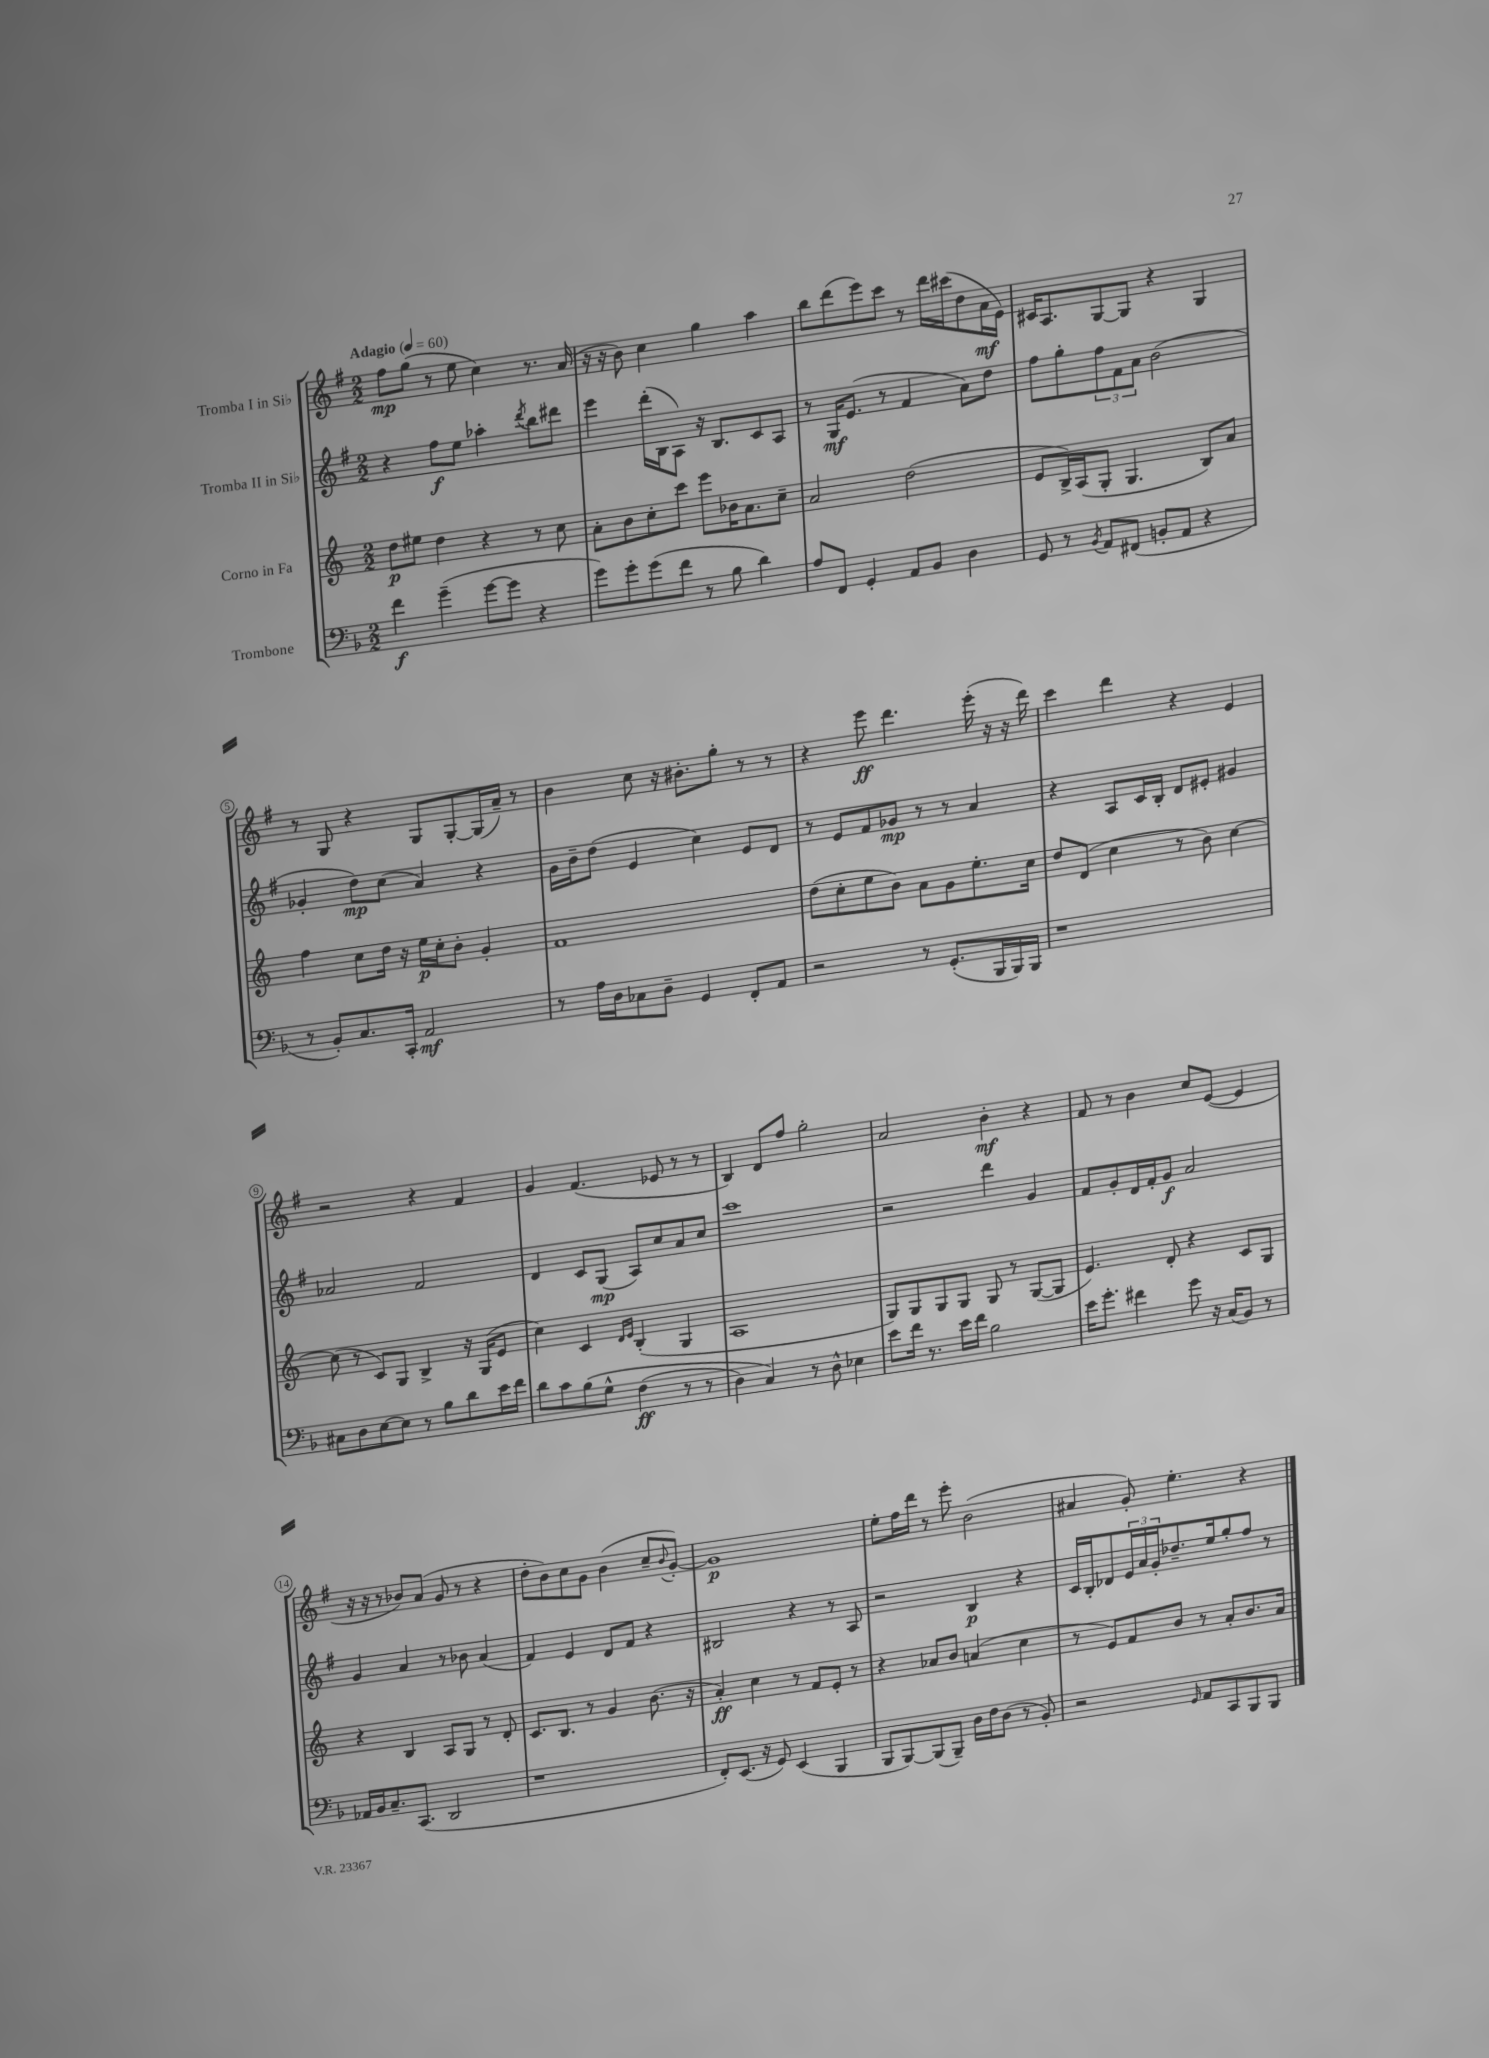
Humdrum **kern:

**kern	**kern	**kern	**kern
*staff4	*staff3	*staff2	*staff1
*clefF4	*clefG2	*clefG2	*clefG2
*k[b-]	*k[]	*k[f#]	*k[f#]
*M2/2	*M2/2	*M2/2	*M2/2
*MM60	*MM60	*MM60	*MM60
4f\	8dd\L	4r	8ff#\L
.	8ee#\J	.	(8gg\J
(4g~\	4dd\	8ff#\L	8r
.	.	8ee\J	8ee\
[8g\L	4r	4aa-'\	4cc\)
8g\]J	.	.	.
.	.	8qddd/	.
4r	8r	8bb\L	8.r
.	8cc\	8ddd#\J	.
.	.	.	(16a/
=	=	=	=
8g\L)	8a'\L	4eee\	16r
.	.	.	16r
8g'\	8b\	.	8b\)
(8g\	8cc'\	(16ddd'\LL	4cc\
.	.	16B\J	.
8f\J	8ccc\J	8A\J)	.
8r	8eee\L	16r	4gg\
.	.	8.B/L	.
8B-\	16b-\K	.	.
.	8.a\	.	.
4d\)	.	8c/	4aa\
.	8cc~\J	8A/J	.
=	=	=	=
8A/L	2a/	8r	8bb\L
8FF/J	.	16G/LK	(8ddd\
.	.	(8.e/J	.
4GG'/	.	.	8eee\)
.	.	8r	8ccc\J
8AA/L	(2dd\	4f#/	8r
8BB-/J	.	.	16ddd\LL
.	.	.	(16ccc#\J
4D\	.	8a\L)	8dd\
.	.	8dd\J	16a\L
.	.	.	16e\JJ)
=	=	=	=
8GG/	8e/L	8ff#\L	16c#/LK
.	.	.	8.A/
8r	16B^/L)	8gg'\	.
.	(16A/J	.	.
8qBB-/	.	.	.
8AA/L	8G'/J	12ff#\	[8G/
.	.	12f#\	.
(8FF#/J	4.G/	.	8G/]J
.	.	12a\J	.
8BB'/L	.	(2b\	4r
8AA/J	.	.	.
4r	8B/L)	.	4G/
.	8a/J	.	.
=	=	=	=
8r	4ff\	4g-'/	8r
8BB-'/L)	.	.	8G/
8.C/	8cc\L	8dd\L)	4r
.	16dd\Jk	(8cc\J	.
16CC'/Jk	16r	.	.
2AA/	16ee\LL	4a/)	8G/L
.	16cc'\J	.	.
.	8b'\J	.	[8G'/
.	4g'/	4r	(16G/]L
.	.	.	16a~/JJ)
.	.	.	8r
=	=	=	=
8r	1f	16g\LL	4b\
.	.	16b~\J	.
16A\LL	.	(8dd\J	.
16D\J	.	.	.
8C-\	.	4e/	8cc\
8D~\J	.	.	16r
.	.	.	8.b#'\L
4GG/	.	4cc\)	.
.	.	.	8gg'\J
8FF'/L	.	8e/L	8r
8AA/J	.	8d/J	8r
=	=	=	=
2r	(8dd\L	8r	4r
.	8cc'\	8e/L	.
.	8ee\	8f#/	8eee\
.	8b\J)	8g-/J	4.ddd\
8r	8a\L	8r	.
(8.GG'/L	8g\	8r	.
.	8.ee'\	4a/	(16eee'\
16BBB-/L	.	.	16r
16BBB-/)	.	.	16r
16BBB-/JJ	16cc\Jk	.	16ddd\)
=	=	=	=
1r	8dd/L	4r	4ccc\
.	(8d/J	.	.
.	4cc\	8A/L	4ddd\
.	.	16c/L	.
.	.	16B'/JJ	.
.	8r	8d/L	4r
.	8b\)	8e#'/J	.
.	[4cc\	4g#/	4e/
=	=	=	=
8C#\L	(8cc\]	2a-/	2r
8D\	8r	.	.
[8E\	8c/L)	.	.
8E\]J	8G/J	.	.
8r	4B^/	2f#/	4r
8B-\L	.	.	.
8d\	16r	.	4f#/
.	(16G/LK	.	.
16e\L	8e/J	.	.
16f\JJ	.	.	.
=	=	=	=
8d\L	4cc\)	4d/	4g/
8c\	.	.	.
&(8B-\	4c/	8c/L	(4.f#/
8G^^\J	.	(8G/J	.
.	16qqd/LL	.	.
.	16qqe/JJ	.	.
(4F\	(4B'/	8A/L)	.
.	.	8cc/	8e-/
8r	4G/	8a/	8r
8r	.	8cc/J	8r
=	=	=	=
4D\)	1A	1ccc	4B/)
4C/&)	.	.	8d/L
.	.	.	8ff#/J
8r	.	.	2gg'\
8D^^\	.	.	.
4E-\	.	.	.
=	=	=	=
8e\L	8G/L)	2r	2a/
16f\Jk	8G/	.	.
8.r	.	.	.
.	8G/	.	.
16e\LL	8G/J	.	.
16f\JJ	.	.	.
2B-\	8G/	4ddd\	4b'\
.	8r	.	.
.	([8G/L	4g/	4r
.	8G/]J	.	.
=	=	=	=
16e\LK	4.e/)	8f#/L	8f#/
8.g'\J	.	.	.
.	.	8g'/	8r
4f#\	.	16d/L	4b\
.	.	16f#'/J	.
.	8d'/	8g/J	.
8g\	4r	2a/	8cc/L
16r	.	.	([8e/J
(16C/LK	.	.	.
8BB-/J)	8c/L	.	4e/]
8r	8G/J	.	.
=	=	=	=
16AA-/LL	4r	4g/	16r
16BB-/J	.	.	16r
8.C~/	.	.	8r
.	4B/	4a/	8b-/L)
(8.CC/J	.	.	.
.	.	.	(8a/J
2DD/	8A/L	8r	8g/
.	8G/J	8b-\	8r
.	8r	(4a/	4r
.	8d'/	.	.
=	=	=	=
1r	8.c/L	4f#/)	8dd'\L
.	.	.	8b\)
.	8.B/J	.	.
.	.	4e/	8cc\
.	8r	.	8g\J
.	4g/	8d/L	(4b\
.	.	8f#/J	.
.	(8.b\	4r	8cc~/L
.	.	.	8qqb/
.	.	.	[8g'/J)
.	16r	.	.
=	=	=	=
8FF'/L)	4a'/)	2B#/	1g]
(8.EE/J	.	.	.
.	4cc\	.	.
16r	.	.	.
8GG/)	.	.	.
(4EE/	8r	4r	.
.	8f/L	.	.
4BBB-/	8e'/J	8r	.
.	8r	8A/	.
=	=	=	=
8BBB-/L	4r	2r	8ee'\L
[8BBB-/)	.	.	16ff#\L
.	.	.	16ddd\JJ
(8BBB-/]	8a-/L	.	8r
8BBB-~/J)	8b/J	.	8eee'\
16D\LL	(4a/	4B/	(2b\
16F\J	.	.	.
(8D\J	.	.	.
8r	4cc\	4r	.
8BB-'/)	.	.	.
=	=	=	=
2r	8r	16c/LL	4a#/
.	.	16B'/J	.
.	8e/L)	8d-/	.
.	8f/	24e/L	8g'/)
.	.	24a/	.
.	.	24g'/J	.
.	8b/J	8.dd-~/	4.ee'\
16qqGG/	.	.	.
8AA/L	8r	.	.
.	.	16ee/k	.
8CC/	8a'/L	8gg'/	.
8BBB-/	8.b/	8ff#/J	4r
8BBB-/J	.	8r	.
.	16a/Jk	.	.
==	==	==	==
*-	*-	*-	*-
